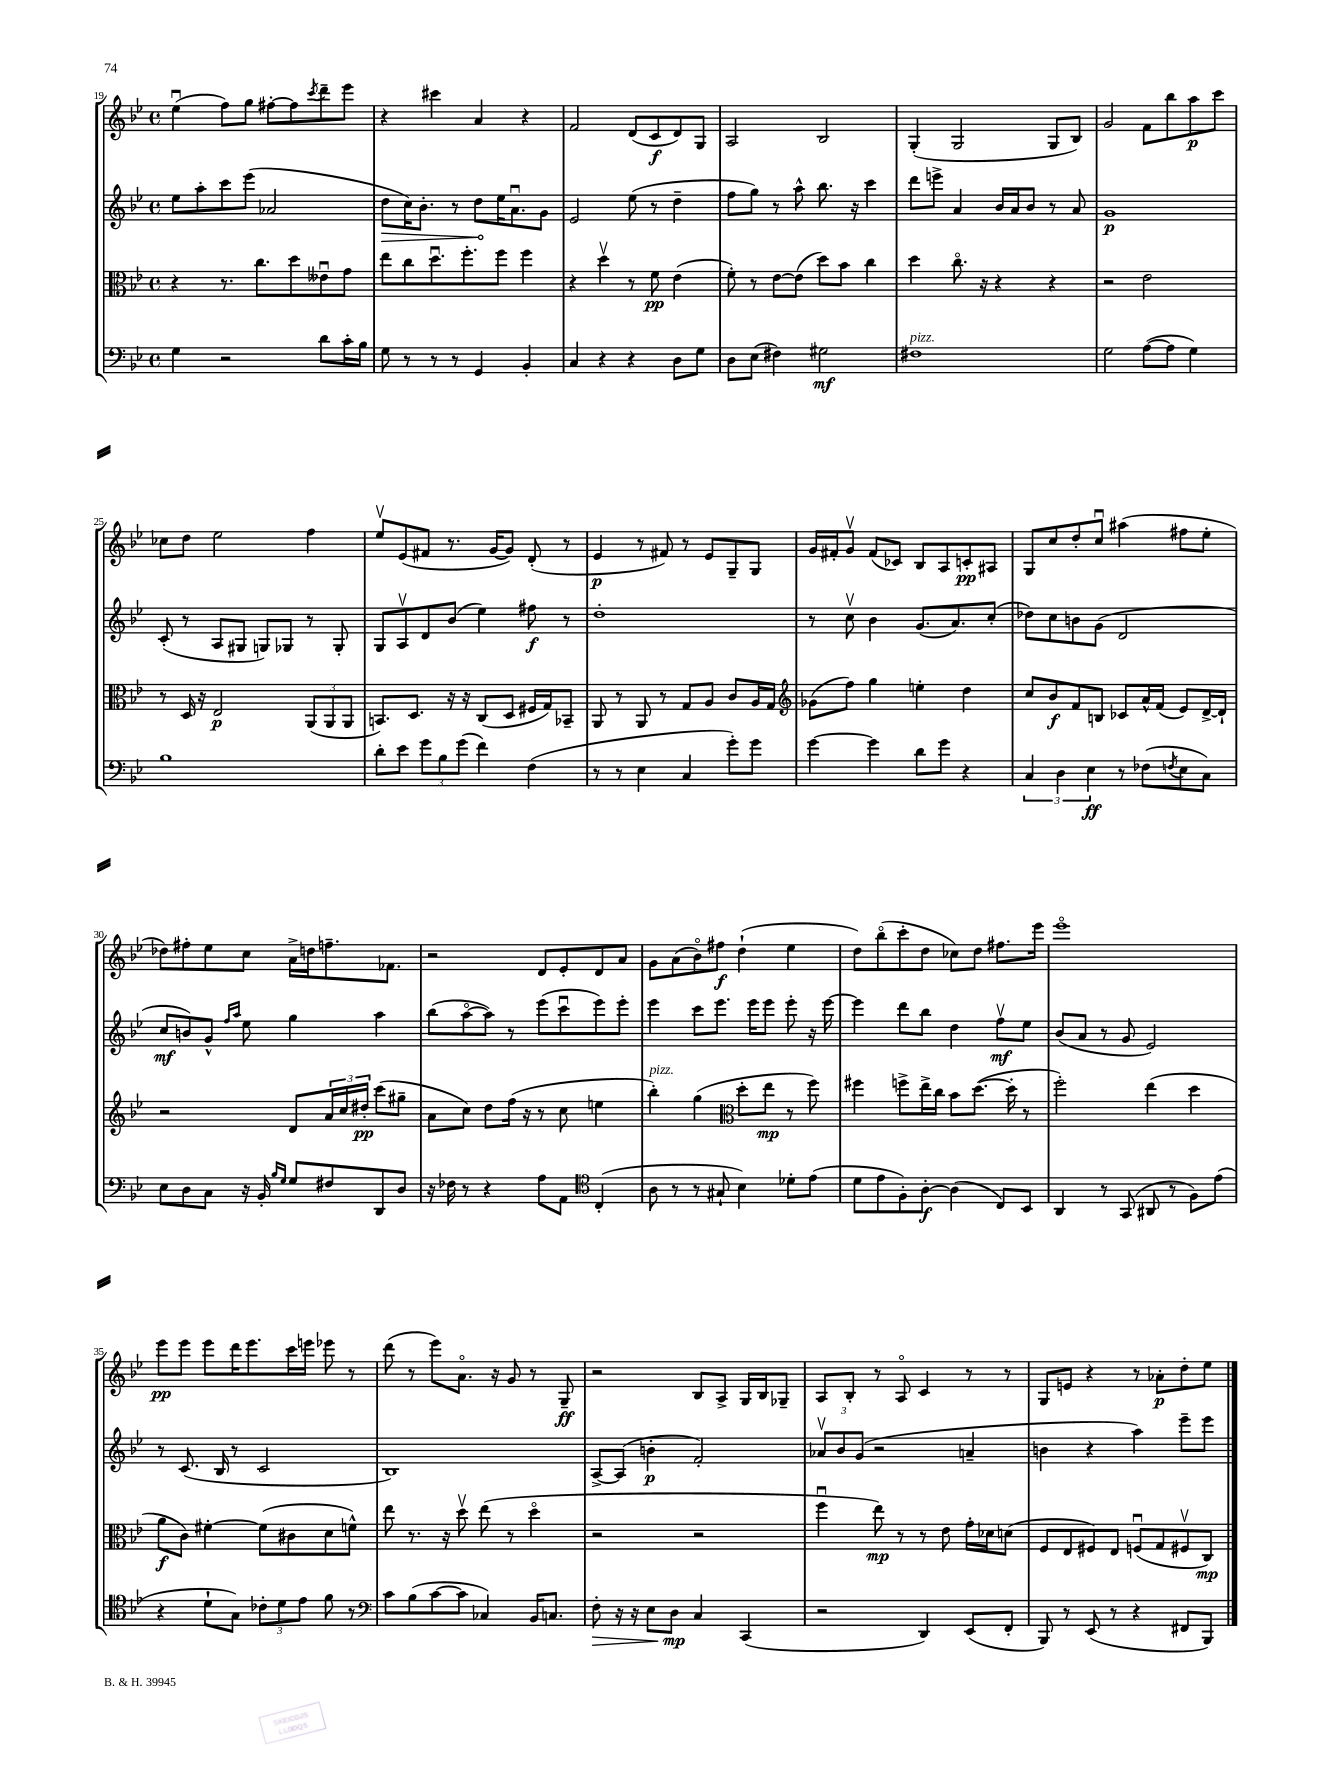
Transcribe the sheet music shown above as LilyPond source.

<<
\new StaffGroup <<
\new Staff = "s0" {
    \clef treble \key bes \major \defaultTimeSignature \time 4/4
    ees''4\downbow( f''8) g''8 fis''8~-. fis''8 \acciaccatura { c'''8 } d'''8-- ees'''8 |
    r4 cis'''4 a'4 r4 |
    f'2 d'8( c'8\f d'8) g8 |
    a2 bes2 |
    g4-.( g2 g8 bes8) |
    g'2 f'8 bes''8 a''8\p c'''8 |
    ces''8 d''8 ees''2 f''4 |
    ees''8\upbow ees'8( fis'8 r8. g'16~ g'8) d'8-.( r8 |
    ees'4\p r8 fis'8) r8 ees'8 g8-- g8 |
    g'16 fis'16-. g'8\upbow fis'8( ces'8) bes8 a8 c'8-.\pp ais8 |
    g8 c''8 d''8-. c''8\downbow ais''4( fis''8 ees''8-. |
    des''8) fis''8-. ees''8 c''8 a'16-> d''16 f''8.-- fes'8. |
    r2 d'8 ees'8-. d'8 a'8 |
    g'8 a'8( bes'8\flageolet) fis''8\f d''4-!( ees''4 |
    d''8) bes''8\flageolet( c'''8-. d''8 ces''8) d''8 fis''8. ees'''16 |
    ees'''1\flageolet |
    ees'''8\pp ees'''8 ees'''8 d'''16 ees'''8. c'''16 e'''16 ees'''8 r8 |
    d'''8( r8 ees'''8) a'8.\flageolet r16 g'8 r8 g8--\ff |
    r2 bes8 a8-> g16 bes16 ges8-- |
    a8 bes8-. r8 a8\flageolet c'4 r8 r8 |
    g8 e'8 r4 r8 aes'8-.\p d''8-. ees''8 \bar "|." |
}
\new Staff = "s1" {
    \clef treble \key bes \major \defaultTimeSignature \time 4/4
    ees''8 a''8-. c'''8 ees'''8( aes'2 |
    \once \override Hairpin.circled-tip = ##t d''8\> c''16) bes'8.-. r8 d''8\! ees''16 a'8.\downbow g'8 |
    ees'2 ees''8( r8 d''4-- |
    f''8 g''8) r8 a''8-^ bes''8. r16 c'''4 |
    d'''8 e'''8-> a'4 bes'16 a'16 bes'8 r8 a'8 |
    g'1\p |
    c'8-.( r8 a8 gis8 g8) ges8 r8 ges8-. |
    g8 a8\upbow d'8 bes'8( ees''4) fis''8\f r8 |
    d''1-. |
    r8 c''8\upbow bes'4 g'8.( a'8.) c''8-.( |
    des''8) c''8 b'8 g'8( d'2 |
    c''8\mf b'8) g'8-^ \grace { f''16 a''16 } ees''8 g''4 a''4 |
    bes''8( a''8~\flageolet a''8) r8 ees'''8( c'''8\downbow ees'''8) ees'''8-. |
    ees'''4 c'''8 ees'''8. ees'''16 ees'''8 ees'''8-. r16 ees'''16~ |
    ees'''4 d'''8 bes''8 d''4 f''8\upbow\mf ees''8 |
    bes'8( a'8 r8 g'8 ees'2) |
    r8 c'8.( bes16 r8 c'2 |
    bes1) |
    a8~-> a8( b'4-.\p f'2-.) |
    \tuplet 3/2 { aes'8\upbow bes'8 g'8( } r2 a'4-- |
    b'4 r4 a''4) ees'''8-- ees'''8 \bar "|." |
}
\new Staff = "s2" {
    \clef alto \key bes \major \defaultTimeSignature \time 4/4
    r4 r8. c''8. d''8 eeses'8\downbow g'8 |
    ees''8 c''8 d''8.\downbow f''8.-. f''8 f''4 |
    r4 d''4\upbow r8 f'8\pp ees'4( |
    f'8-.) r8 ees'8~ ees'8( d''8) bes'8 c''4 |
    d''4 c''8.\flageolet r16 r4 r4 |
    r2 ees'2 |
    r8 d16 r16 ees2\p \tuplet 3/2 { a,8( a,8 a,8 } |
    b,8.) d8. r16 r16 c8( d8 fis16 g16) bes,8-- |
    a,8 r8 a,8 r8 g8 a8 c'8 a16 g16 |
    \clef treble ges'8( f''8) g''4 e''4-. d''4 |
    c''8 bes'8\f f'8 b8 ces'8 a'16-^ f'16( ees'8) d'16~-> d'16-! |
    r2 d'8 \tuplet 3/2 { a'16 c''16 dis''16-.\pp } c'''8( gis''8-- |
    a'8 c''8) d''8 f''16( r16 r8 c''8 e''4 |
    bes''4-.^\markup { \italic "pizz." }) g''4( \clef alto d''8-. ees''8\mp r8 f''8) |
    fis''4 f''8-> ees''16-> c''16 bes'8 d''8.~( d''16-. r8 |
    f''2-.) ees''4( d''4 |
    a'8\f c'8) fis'4~-. fis'8( cis'8 d'8 f'8-^) |
    ees''8 r8. r16 d''8\upbow ees''8( r8 d''4\flageolet |
    r2 r2 |
    f''4\downbow ees''8\mp) r8 r8 ees'8 g'16-. des'16 d'8( |
    f8 ees8 fis8) ees8 f8\downbow( g8 fis8\upbow c8\mp) \bar "|." |
}
\new Staff = "s3" {
    \clef bass \key bes \major \defaultTimeSignature \time 4/4
    g4 r2 d'8 c'16-. bes16 |
    g8 r8 r8 r8 g,4 bes,4-. |
    c4 r4 r4 d8 g8 |
    d8 ees8( fis4) gis2\mf |
    fis1^\markup { \italic "pizz." } |
    g2 a8~( a8 g4) |
    bes1 |
    d'8-. ees'8 \tuplet 3/2 { g'8 bes8 g'8( } f'4) f4( |
    r8 r8 ees4 c4 g'8-.) g'8 |
    g'4~ g'4 d'8 g'8 r4 |
    \tuplet 3/2 { c4 d4 ees4\ff } r8 fes8( \acciaccatura { f8 } ees8 c8) |
    ees8 d8 c8 r16 bes,16-. \grace { bes16 g16 } g8 fis8 d,8 d8 |
    r16 fes16 r8 r4 a8 a,8 \clef tenor c4-.( |
    a8 r8 r8 gis8-! bes4) des'8-. ees'8( |
    d'8 ees'8 f8-.) a8~-.\f a4( c8) bes,8 |
    a,4 r8 g,8( ais,8 r8 f8) ees'8( |
    r4 d'8-! g8) \tuplet 3/2 { ces'8-. d'8 ees'8 } f'8 r8 |
    \clef bass c'8 bes8( c'8~ c'8 ces4) bes,16 c8. |
    f8-.\> r16 r16 ees8 d8\mp\! c4 c,4( |
    r2 d,4) ees,8( f,8-. |
    bes,,8) r8 ees,8( r8 r4 fis,8 bes,,8) \bar "|." |
}
>>
>>
\layout { \context { \Score currentBarNumber = #19 } }
